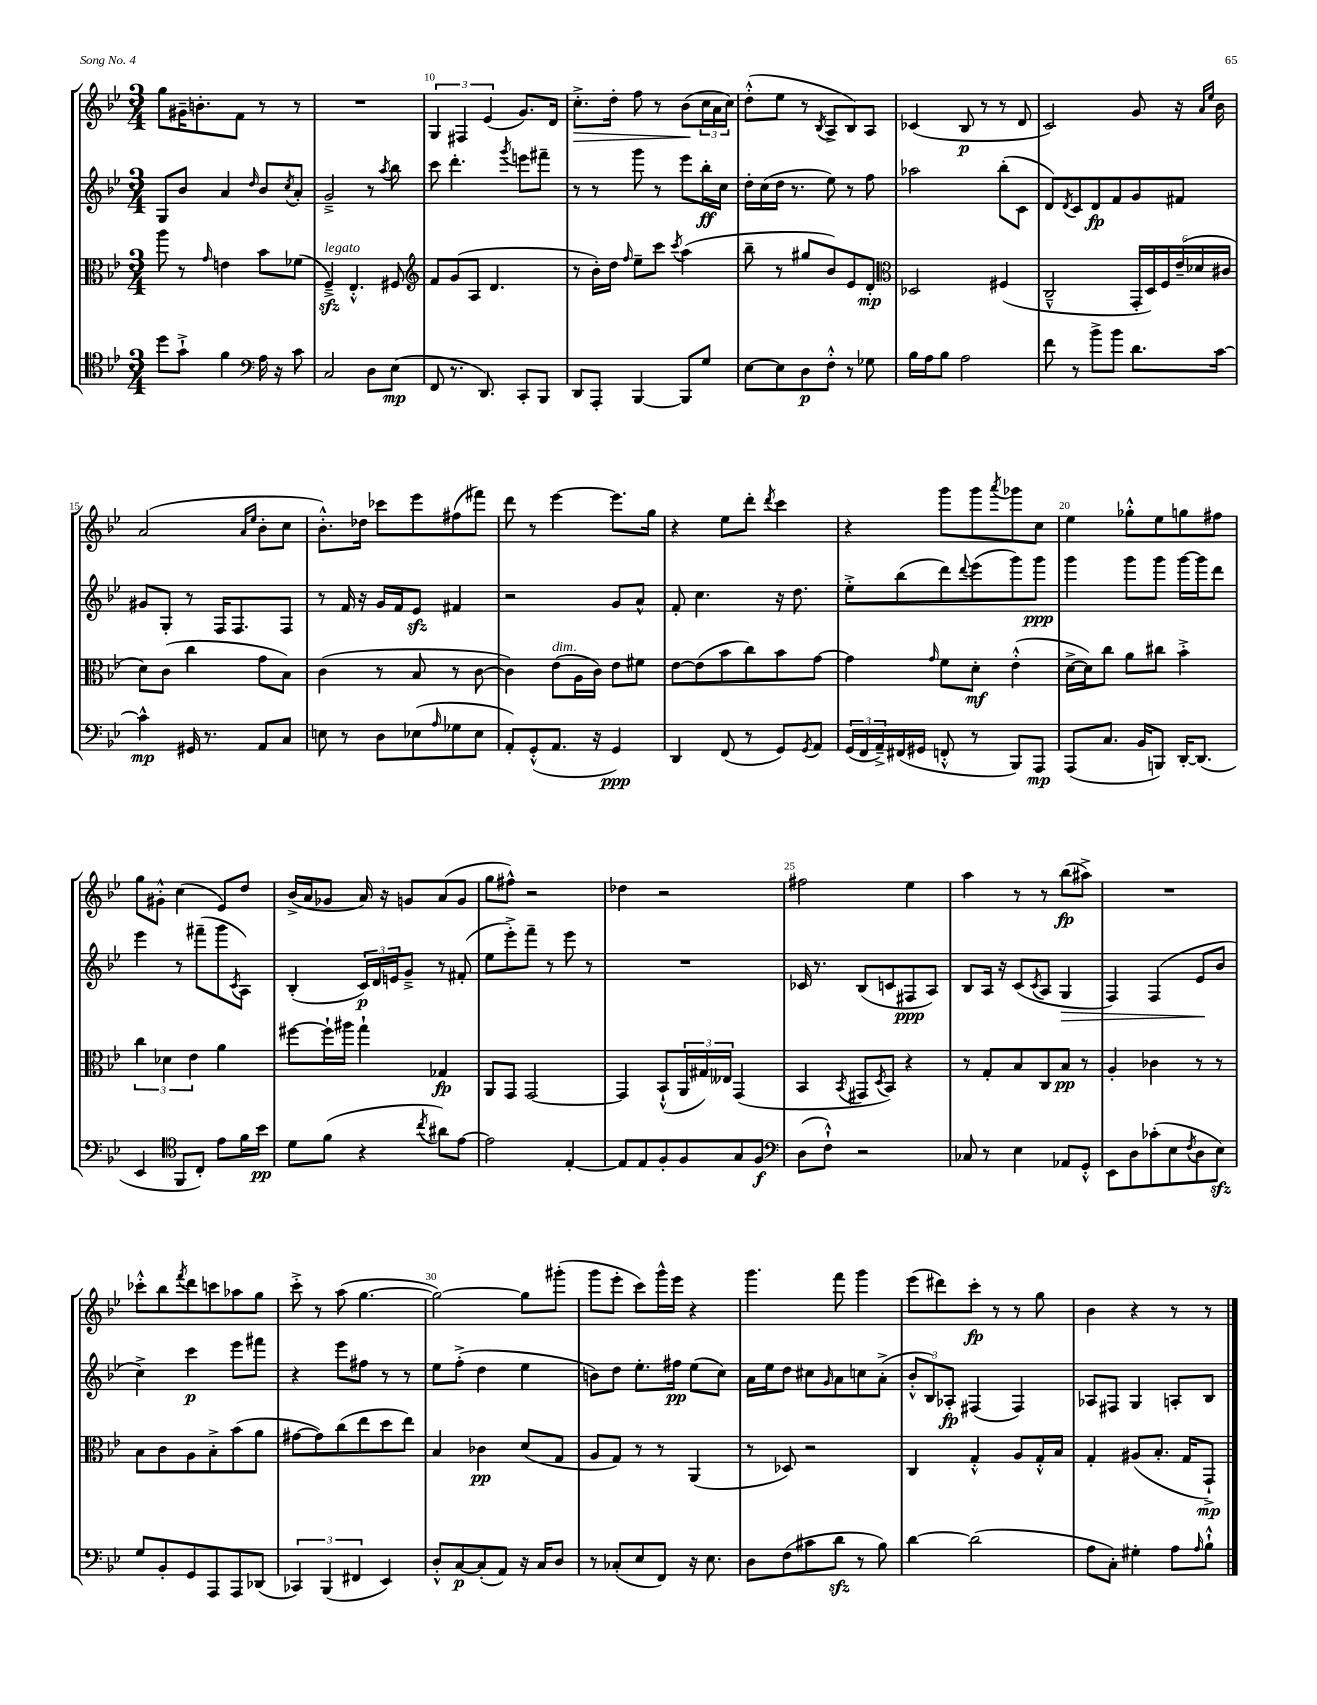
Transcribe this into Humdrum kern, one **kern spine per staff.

**kern	**kern	**kern	**kern
*staff4	*staff3	*staff2	*staff1
*clefC4	*clefC3	*clefG2	*clefG2
*k[b-e-]	*k[b-e-]	*k[b-e-]	*k[b-e-]
*M3/4	*M3/4	*M3/4	*M3/4
8dd\L	8aa\	8G/L	8gg\L
8g`^\J	8r	8b-/J	16g#~\K
.	.	.	8.b'\
.	16qqg/	.	.
4f\	4e\	4a/	.
.	.	.	8f\J
*clefF4	*	*	*
.	.	16qqdd/	.
16A\	8b-\L	8b-/L	8r
16r	.	.	.
.	.	8qcc/	.
8c\	(8f-\J	8a'/J	8r
=	=	=	=
2C/	4F~^/)	2g~^/	2.r
.	4.E-'^^/	.	.
8D\L	.	8r	.
.	.	8qaa/	.
(8E-\J	8F#/	8bb-\	.
=	=	=	=
*	*clefG2	*	*
8FF/	8f/L	8ccc\	6G/
8.r	(8g/	4.ddd'\	.
.	.	.	6F#/
.	8A/J	.	.
8.DD/)	.	.	.
.	.	.	(6e-/
.	4.d/	.	.
.	.	8qggg/	.
8CC'/L	.	8eee\L	8.g/L)
8BBB-/J	.	8fff#~\J	.
.	.	.	16d/Jk
=	=	=	=
8DD/L	8r	8r	8.cc'^\L
8AAA'/J	16b-'\LL)	8r	.
.	16dd\JJ	.	16dd'\Jk
.	16qqff/	.	.
[4BBB-/	8ee-~\L	8ggg\	8ff\
.	8ccc\J	8r	8r
.	8qccc/	.	.
8BBB-/]L	(4aa\	8eee-\L	(8b-\L
8G/J	.	16bb-'\L	24cc\L
.	.	.	24a\
.	.	16cc\JJ	.
.	.	.	24cc\JJ)
=	=	=	=
[8E-\L	8bb-~\	16dd'\LL	(8dd'^^\L
.	.	(16cc\	.
8E-\]	8r	16dd\JJ	8ee-\J
.	.	8.r	.
8D\	8gg#/L	.	8r
.	.	.	8qB-/
8F'^^\J	8b-/)	8ee-\)	8A^/L
8r	8e-/	8r	8B-/)
8G-\	8d'/J	8ff\	8A/J
=	=	=	=
*	*clefC3	*	*
16B-\LL	2D-/	2aa-\	(4c-/
16A\J	.	.	.
8B-\J	.	.	.
2A\	.	.	8B-/
.	.	.	8r
.	(4F#/	(8bb-'\L	8r
.	.	8c\J	8d/
=	=	=	=
8f\	2C~^^/	8d/L)	2c/)
.	.	8qd/	.
8r	.	8c/	.
8b-^\L	.	8d/	.
8b-\J	.	8f/	.
8.d\L	24GG'/LL	8g/	8g/
.	24D/)	.	.
.	24F/	.	.
.	(24e-~/	8f#/J	16r
.	24d-/	.	.
.	.	.	16qqa/LL
.	.	.	16qqee-/JJ
[16c\Jk	.	.	16b-\
.	24c#/JJ	.	.
=	=	=	=
4c^^\]	8d\L)	8g#/L	(2a/
.	(8c\J	8G'/J	.
16GG#/	4cc\	8r	.
8.r	.	.	.
.	.	16F/LK	.
.	.	8.F/	.
.	.	.	16qqa/LL
.	.	.	16qqee-/JJ
8AA/L	8g\L	.	8b-'\L
8C/J	8B-\J)	8F/J	8cc\J
=	=	=	=
8E\	(4c\	8r	8.b-'^^\L)
8r	.	16f/	.
.	.	16r	16dd-\Jk
8D\L	8r	16g/LL	8ccc-\L
.	.	16f/J	.
(8E-\	8B-/	8e-/J	8eee-\
16qqA/	.	.	.
8G-\	8r	4f#/	(8ff#\
8E-\J	[8c\	.	8fff#\J)
=	=	=	=
8AA'/L)	4c\])	2r	8ddd\
(8GG'^^/	.	.	8r
8.AA/J	(8e-\L	.	[4eee-\
.	16A\L	.	.
16r	16c\JJ)	.	.
4GG/)	8e-\L	8g/L	8.eee-\]L
.	8f#\J	8a^^/J	.
.	.	.	16gg\Jk
=	=	=	=
4DD/	[8e-\L	8f'/	4r
.	(8e-\]	4.cc\	.
(8FF/	8b-\	.	8ee-\L
8r	8cc\)	.	8ddd'\J
.	.	.	8qddd/
8GG/L)	8b-\	16r	4ccc\
.	.	8.dd\	.
8qGG/	.	.	.
8AA/J	[8g\J	.	.
=	=	=	=
(24GG/LL	4g\]	8ee-'^\L	4r
24FF/	.	.	.
24AA~^/)	.	.	.
(16FF#/	.	(8bb-\	.
16GG#/JJ	.	.	.
.	16qqg/	.	.
8FF'^^/	8f\L	8ddd\)	8ggg\L
.	.	8qqddd/	.
8r	8d'\J	(8eee-\	8ggg\
.	.	.	8qaaa/
8BBB-/L)	(4e-'^^\	8ggg\)	8ggg-\
8AAA/J	.	8ggg\J	8cc\J
=	=	=	=
(8AAA/L	[16d^\LL	4ggg\	4ee-\
.	16d\]J)	.	.
8.C/J	8cc\J	.	.
.	8a\L	8ggg\L	8gg-'^^\L
16BB-/LK	.	.	.
8BBB/J)	8cc#\J	8ggg\J	8ee-\
[16DD'/LK	4b-'^\	[16ggg\LL	8gg\
(8.DD/]J	.	16ggg\]J	.
.	.	8ddd\J	8ff#\J
=	=	=	=
4EE-/	6cc\	4eee-\	8gg\L
.	.	.	8g#'^^\J
.	6d-\	.	.
*clefC4	*	*	*
8FF/L	.	8r	(4cc\
.	6e-\	.	.
8C'/J)	.	(8fff#~\L	.
8e-\L	4a\	8ggg\	8e-/L)
.	.	8qc/	.
16f\L	.	8A\J)	8dd/J
16b-\JJ	.	.	.
=	=	=	=
8d\L	[8ff#\L	(4B-'/	(16b-^/LL
.	.	.	16a/J
(8f\J	16ff#`\]L	.	8g-/J
.	16aa#\JJ	.	.
4r	4gg`\	24c/LL)	16a/)
.	.	24d/	.
.	.	.	16r
.	.	24e/J	.
.	.	8g~^/J	8g/L
8qcc/	.	.	.
8a#\L)	4G-/	8r	(8a/
[8e-\J	.	(8f#'/	8g/J
=	=	=	=
2e-\]	8AA/L	8ee-\L	8gg\L
.	8GG/J	8eee-'^\)	8ff#^^\J)
.	[2GG/	8fff~\J	2r
.	.	8r	.
[4E-'/	.	8eee-\	.
.	.	8r	.
=	=	=	=
8E-/]L	4GG/]	2.r	4dd-\
8E-/	.	.	.
8F'/	(8BB-`^^/L	.	2r
8F/	24AA/L	.	.
.	24G#/)	.	.
.	24E--/JJ	.	.
8G/	(4GG/	.	.
8F/J	.	.	.
=	=	=	=
*clefF4	*	*	*
(8D\L	4BB-/	16c-/	2ff#\
.	.	8.r	.
8F`^^\J)	.	.	.
.	8qBB-/	.	.
2r	8GG#/L	(8B-/L	.
.	8qD/	.	.
.	8BB-/J)	8c/	.
.	4r	8F#/	4ee-\
.	.	8A/J)	.
=	=	=	=
8C-/	8r	8B-/L	4aa\
8r	8G'/L	16A/Jk	.
.	.	16r	.
4E-\	8B-/	(8c/L	8r
.	.	8qc/	.
.	8C/	8A/J	8r
8AA-/L	8B-/J	4G/	(8bb-\L
8GG'^^/J	8r	.	8aa#^\J)
=	=	=	=
8EE-\L	4A'/	4F/)	2.r
8D\	.	.	.
(8c-'\	4c-\	(4F/	.
8E-\	.	.	.
8qF/	.	.	.
8D\	8r	8e-/L	.
8E-\J)	8r	8b-/J	.
=	=	=	=
8G/L	8B-\L	4cc^\)	8ccc-'^^\L
8BB-'/	8c\	.	8bb-\
.	.	.	8qfff/
8GG/	8A\	4ccc\	8ddd\
8AAA/	8B-'^\	.	8ccc\
8AAA/	(8b-\	8eee-\L	8aa-\
(8DD-/J	8a\J	8fff#\J	8gg\J
=	=	=	=
6CC-/)	[8g#\L	4r	8ccc'^\
.	8g#\])	.	8r
(6BBB-/	.	.	.
.	(8cc\	8eee-\L	(8aa\
6FF#/	.	.	.
.	8ee-\	8ff#\J	[4.gg\
4EE-/)	8dd\	8r	.
.	8ee-\J)	8r	.
=	=	=	=
8D'^^/L	4B-/	8ee-\L	2gg\_)
[8C/	.	(8ff'^\J	.
(8C'/]	4c-\	4dd\	.
8AA/J)	.	.	.
16r	(8d/L	4ee-\	8gg\]L
16C/LK	.	.	.
8D/J	8G/J	.	(8ggg#'\J
=	=	=	=
8r	8A/L	8b\L)	8ggg\L
(8C-'/L	8G/J)	8dd\J	8eee-'\J
8E-/	8r	8.ee-'\L	8ccc\L)
8FF/J)	8r	.	16ggg^^\L
.	.	16ff#\Jk	16eee-\JJ
16r	(4AA/	(8ee-\L	4r
8.E-\	.	.	.
.	.	8cc\J)	.
=	=	=	=
8D\L	8r	16a\LL	4.ggg\
.	.	16ee-\J	.
(8F\	8D-/)	8dd\J	.
8c#\	2r	8cc#\L	.
.	.	16qqg/	.
8d\J	.	8a\	8fff\
8r	.	8cc\	4ggg\
8B-\)	.	(8a'^\J	.
=	=	=	=
[4d\	4C/	12b-'^^/L	(8eee-\L
.	.	12B-/)	.
.	.	.	8ddd#\)
.	.	12A-'/J	.
(2d\]	4G'^^/	(4F#/	8ccc'\J
.	.	.	8r
.	8A/L	4F#/)	8r
.	16G'^^/L	.	8gg\
.	16B-/JJ	.	.
=	=	=	=
8A\L	4G'/	8A-/L	4b-\
8C'\J)	.	8F#/J	.
4G#'\	(8A#/L	4G/	4r
.	8.B-'/J	.	.
8A\L	.	8A'/L	8r
.	16G/LK	.	.
16qqA/	.	.	.
8B-`^^\J	8GG`^/J)	8B-/J	8r
==	==	==	==
*-	*-	*-	*-
